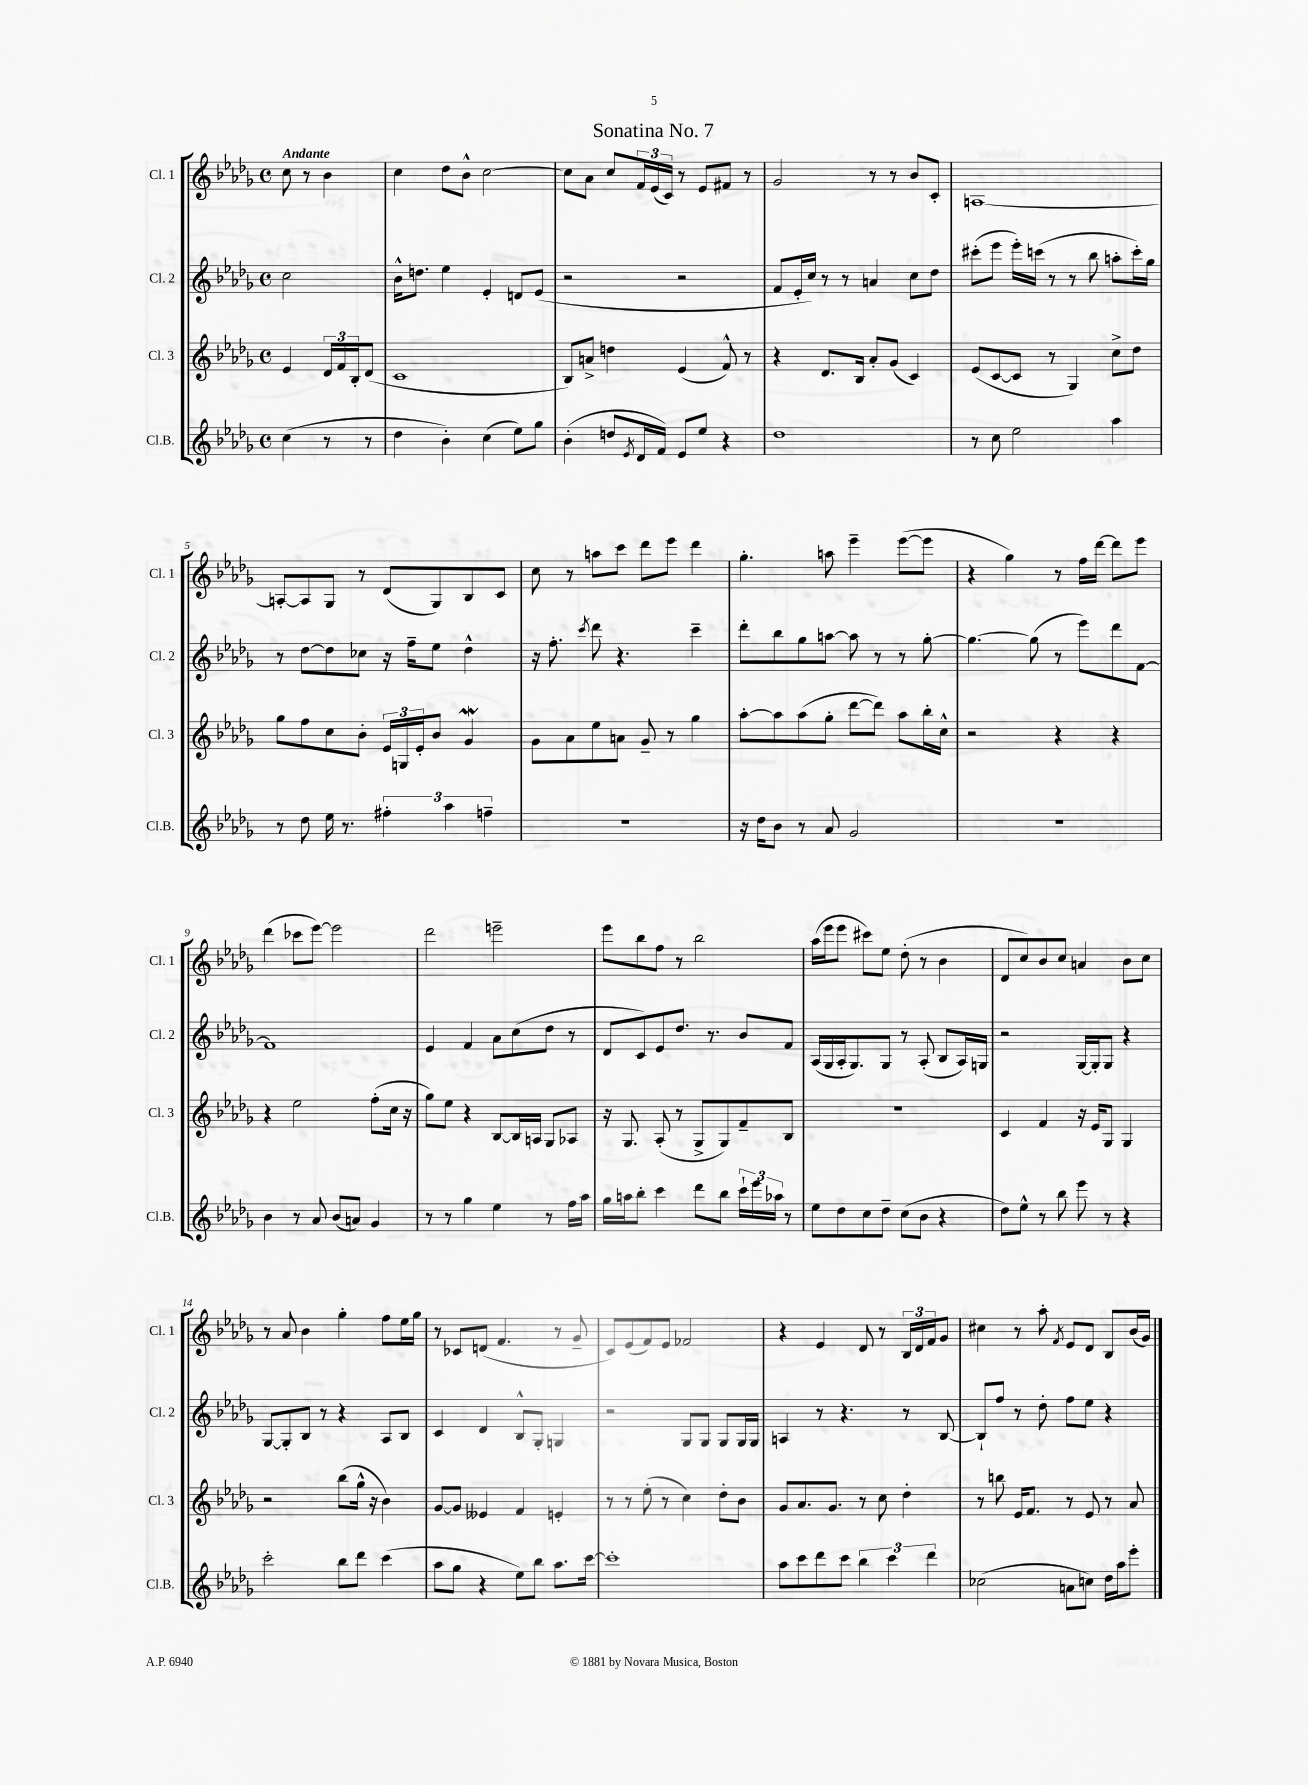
\header { title = "Sonatina No. 7" }
<<
\new StaffGroup <<
\new Staff = "s0" \with { instrumentName = "Cl. 1" shortInstrumentName = "Cl. 1" } {
    \clef treble \key des \major \defaultTimeSignature \time 4/4 \partial 2 \tempo "Andante"
    c''8 r8 bes'4 |
    c''4 des''8 bes'8-^ c''2~ |
    c''8 aes'8 c''8 \tuplet 3/2 { f'16 ees'16( c'16) } r8 ees'8 fis'8 r8 |
    ges'2 r8 r8 bes'8 c'8-. |
    a1~ |
    a8~-. a8 ges8 r8 des'8( ges8) bes8 c'8 |
    c''8 r8 a''8 c'''8 des'''8 ees'''8 des'''4 |
    ges''4.-. a''8 ees'''4-- ees'''8~( ees'''8 |
    r4 ges''4) r8 f''16 des'''16~ des'''8 ees'''8 |
    des'''4( ces'''8 ees'''8~) ees'''2 |
    des'''2 e'''2-- |
    ees'''8 bes''8 f''8 r8 bes''2 |
    aes''16( ees'''16 ees'''8 cis'''8) ees''8 des''8-.( r8 bes'4 |
    des'8 c''8) bes'8 c''8 a'4 bes'8 c''8 |
    r8 aes'8 bes'4 ges''4-. f''8 ees''16 ges''16 |
    r8 ces'8 d'8( f'4. r8 ges'8-- |
    c'8) ees'8( f'8) ees'8 fes'2 |
    r4 ees'4 des'8 r8 \tuplet 3/2 { bes16 des'16 f'16 } ges'8 |
    cis''4 r8 aes''8-. \acciaccatura { f'8 } ees'8 des'8 bes8 bes'16( ges'16) \bar "|." |
}
\new Staff = "s1" \with { instrumentName = "Cl. 2" shortInstrumentName = "Cl. 2" } {
    \clef treble \key des \major \defaultTimeSignature \time 4/4 \partial 2
    c''2 |
    bes'16-^ d''8. ees''4 ees'4-. d'8 ees'8( |
    r2 r2 |
    f'8 ees'16-. c''16) r8 r8 a'4 c''8 des''8 |
    cis'''8-.( ees'''8 ees'''16-.) c'''16( r8 r8 bes''8 a''8-. c'''16-.) ges''16 |
    r8 des''8~ des''8 ces''8 r16 f''16-- ees''8 des''4-^ |
    r16 f''8.-. \acciaccatura { c'''8 } des'''8 r4. c'''4-- |
    des'''8-. bes''8 ges''8 a''8~ a''8 r8 r8 ges''8~-. |
    ges''4.~ ges''8( r8 ees'''8) des'''8 f'8~ |
    f'1 |
    ees'4 f'4 aes'8 c''8( des''8 r8 |
    des'8 c'8) ees'8 des''8. r8. bes'8 f'8 |
    aes16( ges16 aes16-. ges8.) ges8 r8 aes8-.( bes8 aes16) g16 |
    r2 ges16~ ges16-. ges8 r4 |
    ges8~ ges8-. bes8 r8 r4 aes8 bes8 |
    c'4 des'4 bes8-^ ges8-. g4 |
    r2 ges8 ges8 ges8 ges16 ges16 |
    a4 r8 r4. r8 bes8~ |
    bes8-! f''8 r8 des''8-. f''8 ees''8 r4 \bar "|." |
}
\new Staff = "s2" \with { instrumentName = "Cl. 3" shortInstrumentName = "Cl. 3" } {
    \clef treble \key des \major \defaultTimeSignature \time 4/4 \partial 2
    ees'4 \tuplet 3/2 { des'16 f'16 bes16-. } des'8( |
    c'1 |
    bes8) a'8-> d''4 ees'4( f'8-^) r8 |
    r4 des'8. bes16 aes'8-. ges'8( c'4) |
    ees'8( c'8~ c'8 r8 ges4) c''8-> des''8 |
    ges''8 f''8 c''8 bes'8-. \tuplet 3/2 { ees'16 g16 ees'16-. } bes'8 ges'4\mordent |
    ges'8 aes'8 ees''8 a'8 ges'8-- r8 ges''4 |
    aes''8~-. aes''8 aes''8( ges''8-. des'''8~ des'''8) aes''8 bes''16-. c''16-^ |
    r2 r4 r4 |
    r4 ees''2 f''8-.( c''16 r16 |
    ges''8) ees''8 r4 bes8~ bes16 a16 ges8 aes8 |
    r16 ges8. aes8-.( r8 ges8-> ges8) f'8-- bes8 |
    r1 |
    c'4 f'4 r16 ees'16 ges8 ges4 |
    r2 bes''8( ges''16-^ r16 bes'4) |
    ges'8~ ges'8 eeses'4 f'4 e'4-. |
    r8 r8 ees''8-.( r8 c''4) des''8-. bes'8 |
    ges'8 aes'8. ges'8. r8 c''8 des''4-. |
    r8 b''8 ees'16 f'8. r8 ees'8 r8 aes'8 \bar "|." |
}
\new Staff = "s3" \with { instrumentName = "Cl.B." shortInstrumentName = "Cl.B." } {
    \clef treble \key des \major \defaultTimeSignature \time 4/4 \partial 2
    c''4( r8 r8 |
    des''4 bes'4-.) c''4( ees''8) ges''8 |
    bes'4-.( d''8 \acciaccatura { ees'8 } des'16 f'16) ees'8 ees''8 r4 |
    des''1 |
    r8 c''8 ees''2 aes''4 |
    r8 des''8 ees''16 r8. \tuplet 3/2 { fis''4-. aes''4 f''4-- } |
    R1 |
    r16 des''16 bes'8 r8 aes'8 ges'2 |
    R1 |
    bes'4 r8 aes'8 bes'8( a'8) ges'4 |
    r8 r8 ges''4 ees''4 r8 f''16 aes''16 |
    ges''16 a''16 bes''8-. c'''4 des'''8 bes''8 \tuplet 3/2 { c'''16-! ees'''16 aes''16 } r8 |
    ees''8 des''8 c''8 des''8-- c''8( bes'8 r4 |
    des''8) ees''8-^ r8 bes''8 ees'''8 r8 r4 |
    c'''2-. bes''8 des'''8 c'''4( |
    aes''8 ges''8 r4 ees''8) bes''8 aes''8. c'''16~ |
    c'''1-. |
    aes''8 c'''8 des'''8 c'''8 \tuplet 3/2 { bes''4 c'''4 des'''4 } |
    ces''2( a'8 c''8) des''16 aes''16 ees'''8-. \bar "|." |
}
>>
>>
